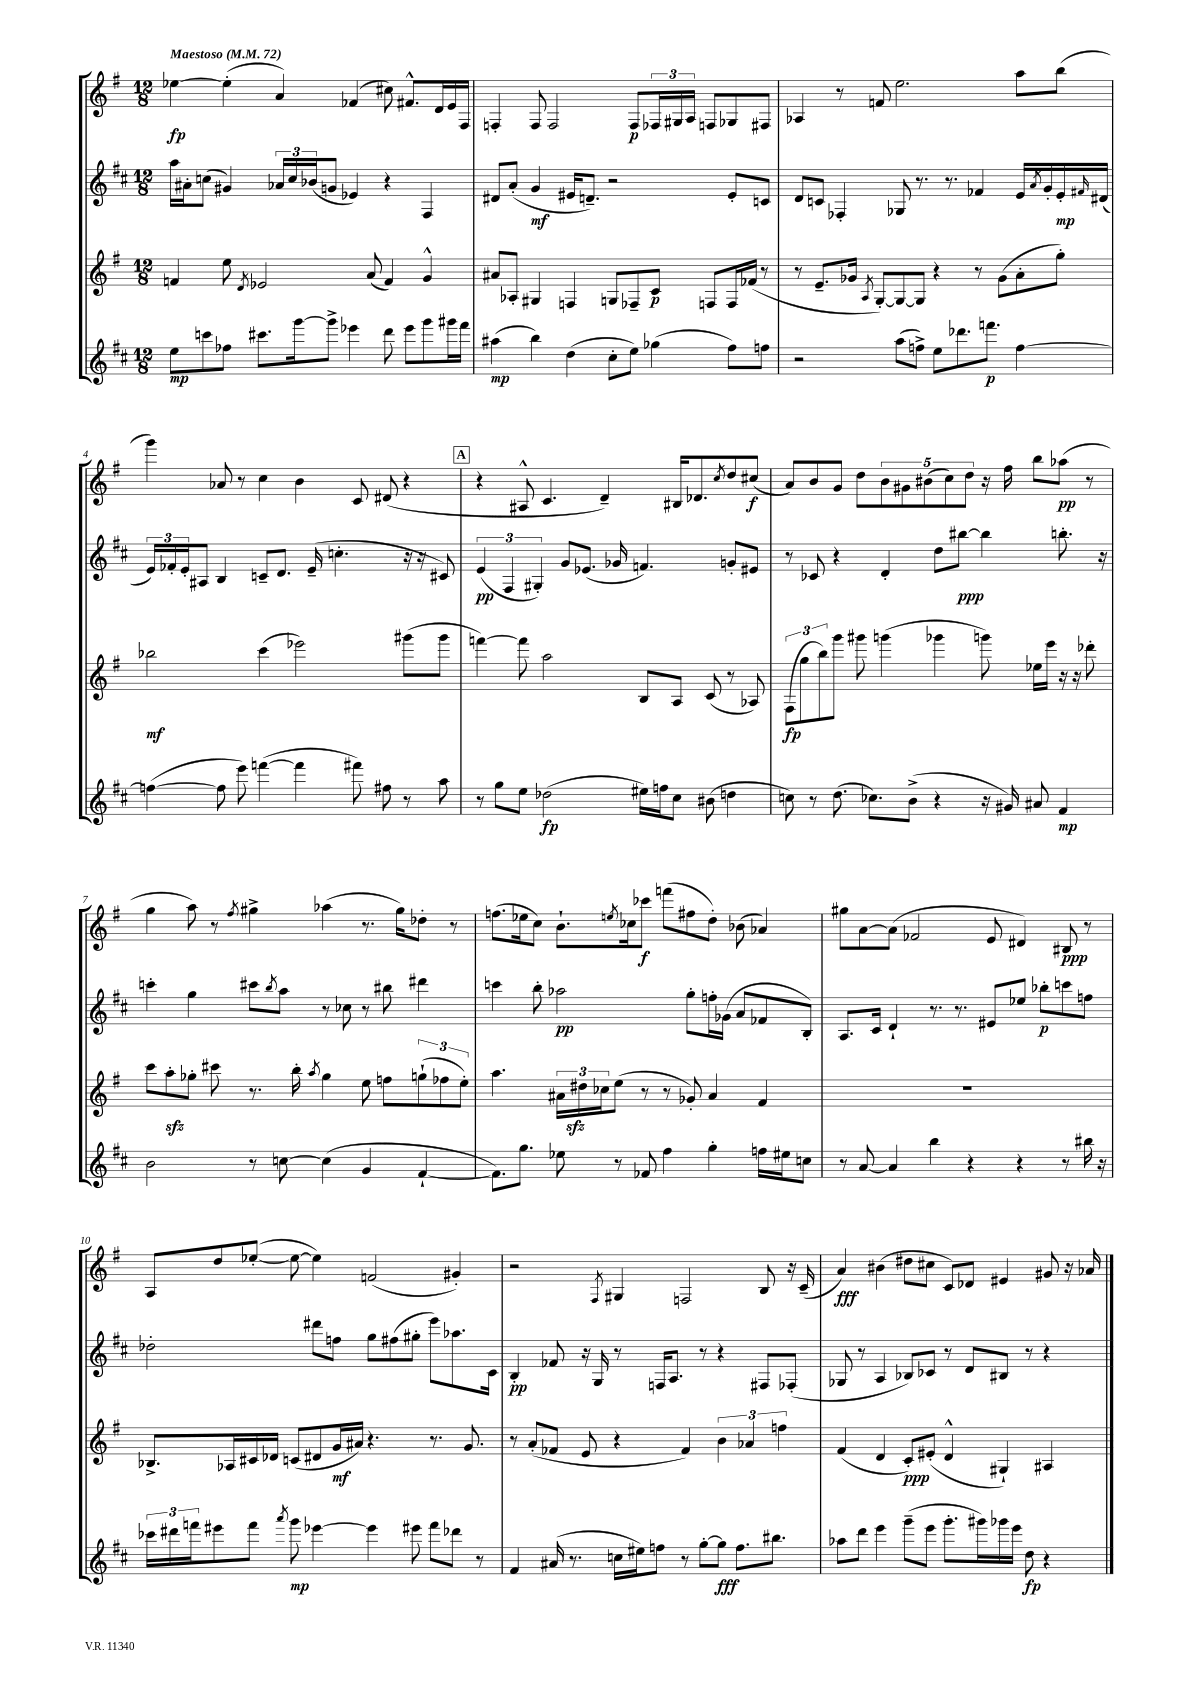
<<
\new StaffGroup <<
\new Staff = "s0" {
    \clef treble \key g \major \numericTimeSignature \time 12/8 \tempo "Maestoso" 4 = 72
    ees''4~\fp ees''4-.( a'4) fes'4( cis''8) fis'8.-^ d'16 e'16 fis16 |
    f4-. f8 f2 f8\p \tuplet 3/2 { fes16 gis16 a16 } f8 ges8 fis8 |
    aes4 r8 f'8 e''2. a''8 b''8( |
    g'''4) aes'8 r8 c''4 b'4 c'8 dis'8( r4 |
    \mark \markup { \box "A" } r4 ais8-^ c'4. d'4--) bis16 des'8. \acciaccatura { c''8 } d''8 cis''8\f( |
    a'8) b'8 g'8 d''8 \tuplet 5/4 { b'8 gis'8 bis'8( c''8) d''8 } r16 fis''16 b''8 aes''8\pp( r8 |
    g''4 a''8) r8 \acciaccatura { fis''8 } gis''4-> aes''4( r8. gis''16) des''8-. r8 |
    f''8.( ees''16 c''8) b'8.-! \acciaccatura { e''8 } ces''16 ces'''8\f f'''8( fis''8 d''8-.) bes'8( aes'4) |
    gis''8 a'8~ a'8( fes'2 e'8 dis'4) bis8\ppp r8 |
    a8 d''8 ees''8~-.( ees''8~ ees''4) f'2( gis'4-.) |
    r2 \acciaccatura { fis8 } gis4 f2 b8 r16 c'16--( |
    a'4\fff) bis'4( dis''8 cis''8 c'8) des'8 eis'4 gis'8 r16 aes'16 \bar "|." |
}
\new Staff = "s1" {
    \clef treble \key d \major \numericTimeSignature \time 12/8
    a''16 ais'16-. c''8( gis'4) \tuplet 3/2 { aes'16 c''16 bes'16( } g'8 ees'4) r4 fis4 |
    dis'8 a'8-.( g'4\mf eis'16 d'8.--) r2 eis'8-. c'8 |
    d'8 c'8 fes4-. ges8 r8. r8. fes'4 e'16 \acciaccatura { a'8 } g'16-. e'16-.\mp \grace { fis'16 } dis'16( |
    \tuplet 3/2 { e'16) fes'16-. e'16-. } ais8 b4 c'8-- d'8. e'16--( c''4.-. r16 r16 cis'8) |
    \mark \markup { \box "A" } \tuplet 3/2 { e'4\pp( fis4 gis4-.) } g'8 ees'8.( ges'16 f'4.) g'8-. eis'8 |
    r8 ces'8 r4 d'4-. d''8 bis''8~\ppp bis''4 b''8.-. r16 |
    c'''4-. g''4 cis'''8 \acciaccatura { b''8 } a''8 r8 ces''8 r8 bis''8 dis'''4 |
    c'''4 b''8-. aes''2\pp g''8-. f''16-. ges'16( a'8 fes'8 b8-.) |
    a8. cis'16 d'4-! r8. r8. eis'8 ees''8 bes''8-.\p c'''8 f''8 |
    des''2-. dis'''8 f''8 g''8 fis''8( gis''8-. e'''8) aes''8. cis'16 |
    b4-.\pp fes'8 r16 g16 r8 f16 a8. r8 r4 fis8 fes8-.( |
    ges8 r8 a4 bes8) ces'8 r8 d'8 bis8 r8 r4 \bar "|." |
}
\new Staff = "s2" {
    \clef treble \key g \major \numericTimeSignature \time 12/8
    f'4 e''8 \acciaccatura { d'8 } ees'2 a'8( f'4) g'4-^ |
    ais'8 aes8-. gis4 f4 g8 fes8-- c'8\p f8 f16 fes'16( r8 |
    r8 e'8.-- ges'16 \acciaccatura { a8 } g8~-.) g8~ g8 r4 r8 ges'8( a'8-. g''8-.) |
    bes''2\mf c'''4( ees'''2) gis'''8( gis'''8 |
    \mark \markup { \box "A" } f'''4~) f'''8 a''2 b8 a8 c'8( r8 aes8) |
    \tuplet 3/2 { fis8\fp( g''8 b''8) } g'''8 gis'''8 g'''4( ges'''4 g'''8) ees''16 e'''16 r16 r16 des'''8-. |
    c'''8 a''8-.\sfz ges''8-. cis'''8 r8. b''16-. \acciaccatura { a''8 } ges''4 e''8 f''8 \tuplet 3/2 { g''8-!( fes''8 e''8-.) } |
    a''4. \tuplet 3/2 { ais'16 dis''16\sfz ces''16 } e''8( r8 r8 ges'8-.) ais'4 fis'4 |
    R1. |
    bes8.-> aes16 cis'16 des'16 c'8( dis'8 g'16\mf ais'16) r4. r8. g'8. |
    r8 a'8-.( fes'8 e'8 r4 fes'4) \tuplet 3/2 { b'4 aes'4 f''4 } |
    fis'4( d'4 c'8-.\ppp) eis'8-.( d'4-^ gis4-!) ais4 \bar "|." |
}
\new Staff = "s3" {
    \clef treble \key d \major \numericTimeSignature \time 12/8
    e''8\mp c'''8 fes''8 cis'''8. g'''16~ g'''8-> ees'''4 d'''8 ees'''8 g'''8 gis'''16 fis'''16 |
    ais''4\mp( b''4) d''4( cis''8-. e''8) ges''4( fis''8) f''8 |
    r2 a''8( f''8->) e''8 des'''8. f'''8.\p f''4~ |
    f''4~( f''8 e'''8) f'''4~( f'''4 fis'''8) fis''8 r8 a''8 |
    \mark \markup { \box "A" } r8 g''8 e''8 des''2\fp( eis''16) f''16 cis''8 bis'8( d''4 |
    c''8) r8 d''8.( ces''8.) b'8->( r4 r16 gis'16) ais'8 fis'4\mp |
    b'2 r8 c''8~ c''4( g'4 fis'4~-! |
    fis'8.) g''8. ees''8 r8 fes'8 fis''4 g''4-. f''16 eis''16 c''8 |
    r8 a'8~ a'4 b''4 r4 r4 r8 bis''16 r16 |
    \tuplet 3/2 { ces'''16 dis'''16 f'''16 } eis'''8 f'''8 \acciaccatura { a'''8 } g'''8\mp ees'''4~ ees'''4 eis'''8 f'''8 des'''8 r8 |
    fis'4 ais'16( r8. c''16 eis''16) f''8 r8 g''8~-. g''8\fff f''8. bis''8. |
    aes''8 d'''8 e'''4 g'''8--( e'''8 g'''8.-. gis'''16) ges'''16 e'''16 d''8\fp r4 \bar "|." |
}
>>
>>
